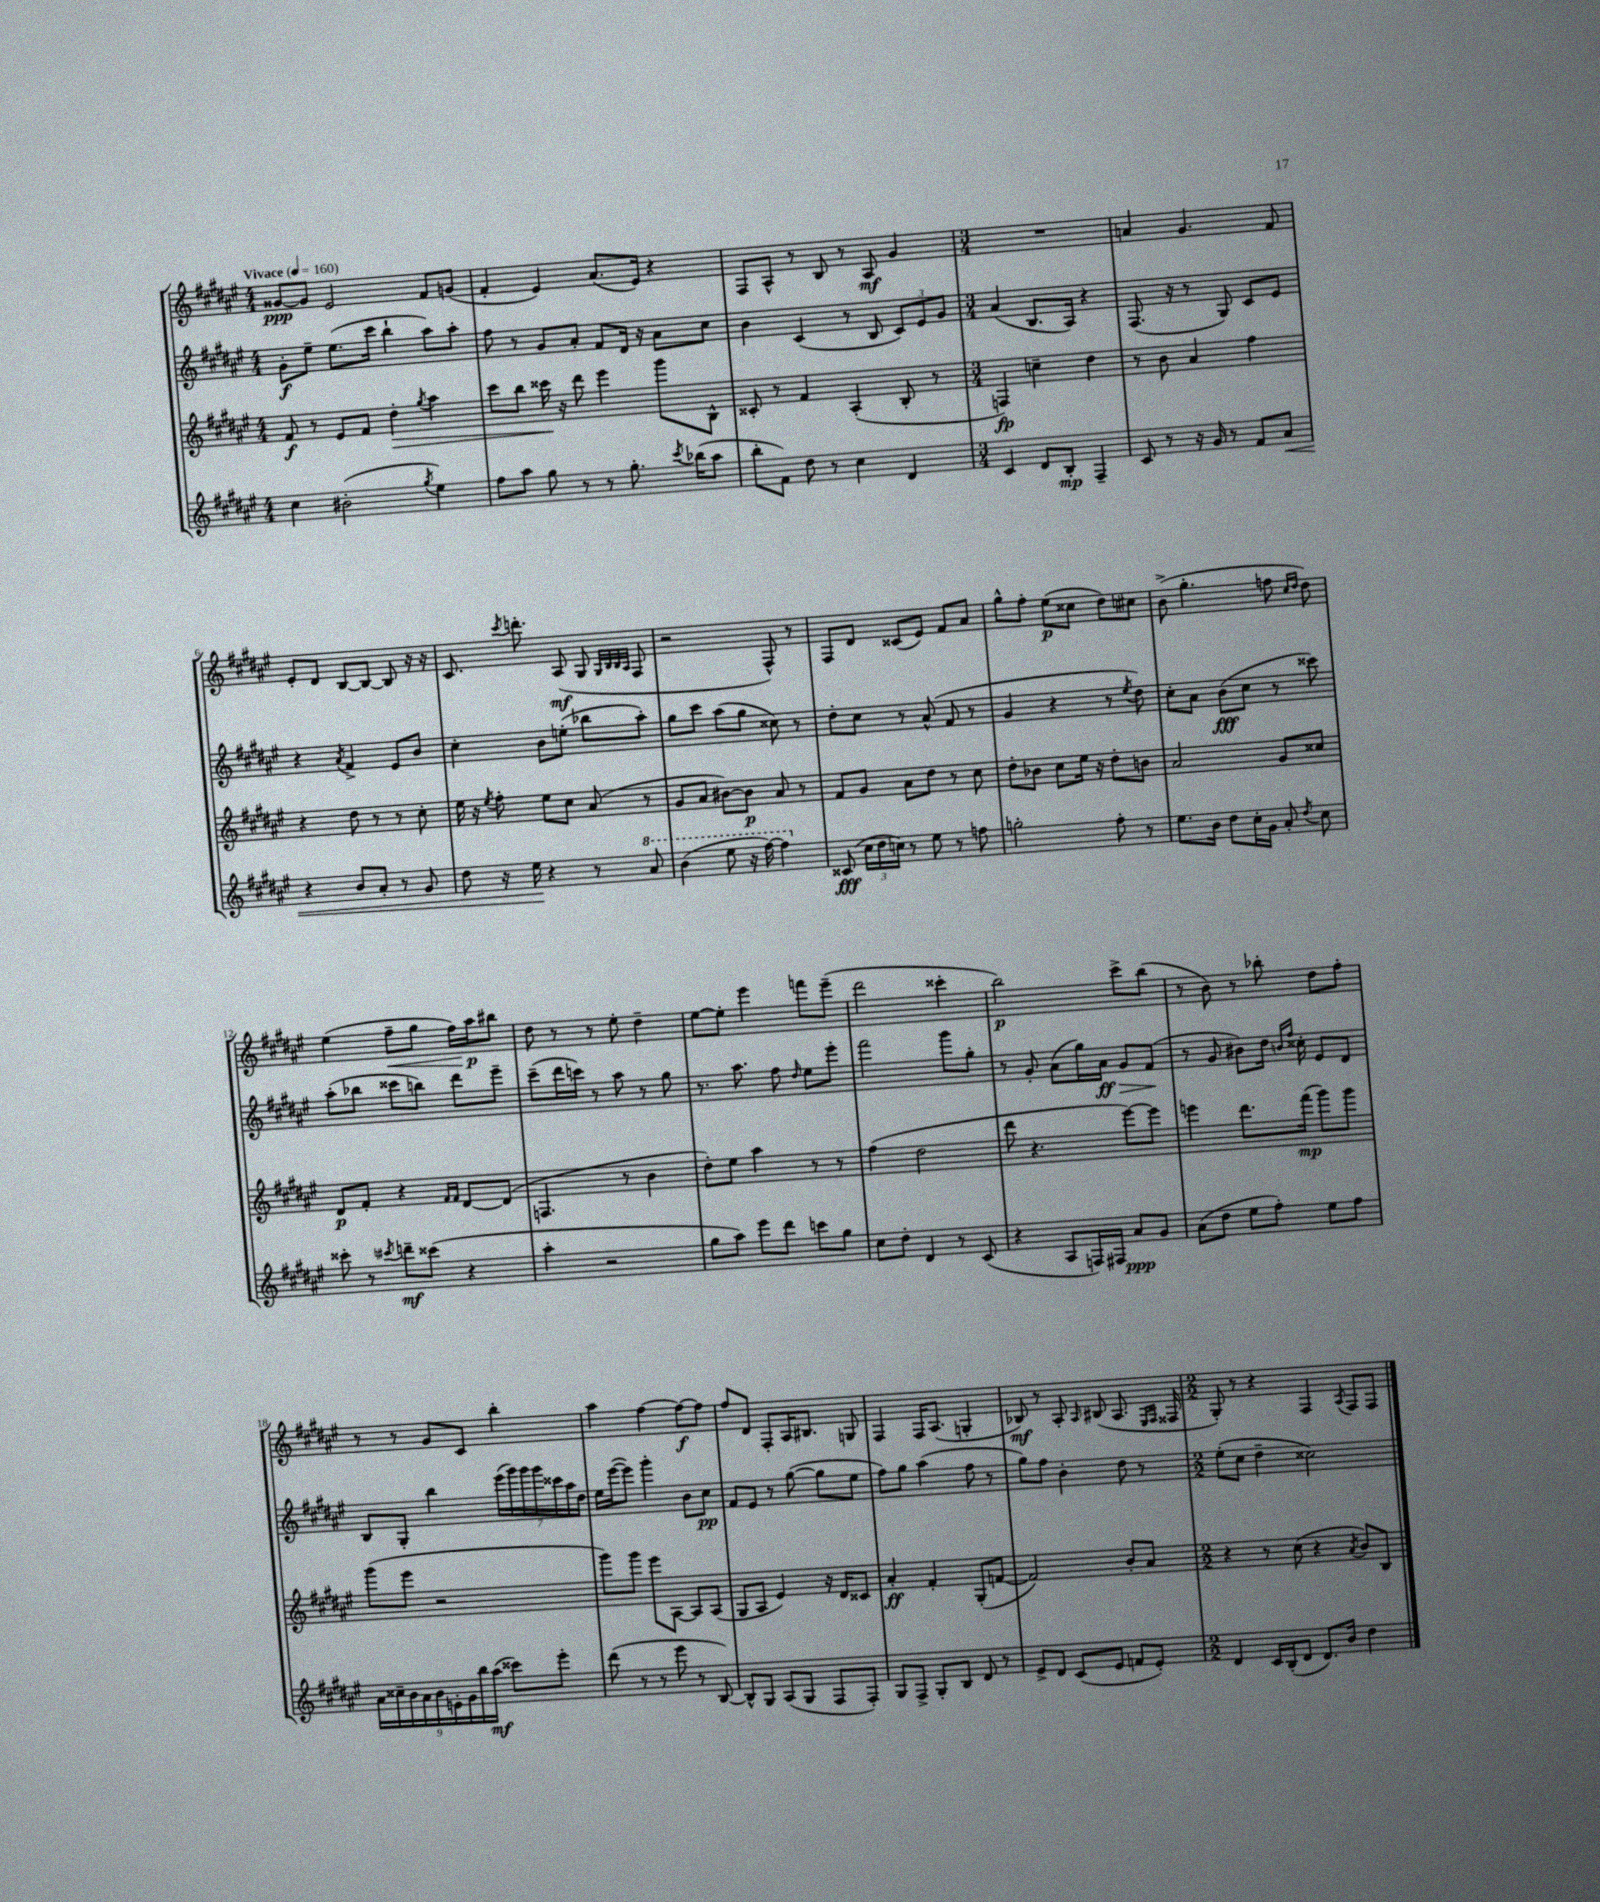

**kern	**dynam	**kern	**dynam	**kern	**dynam	**kern	**dynam
*part4	*part4	*part3	*part3	*part2	*part2	*part1	*part1
*staff4	*staff4	*staff3	*staff3	*staff2	*staff2	*staff1	*staff1
*clefG2	*	*clefG2	*	*clefG2	*	*clefG2	*
*k[f#c#g#d#a#e#]	*	*k[f#c#g#d#a#e#]	*	*k[f#c#g#d#a#e#]	*	*k[f#c#g#d#a#e#]	*
*M4/4	*	*M4/4	*	*M4/4	*	*M4/4	*
*MM160	*	*MM160	*	*MM160	*	*MM160	*
=1	=1	=1	=1	=1	=1	=1	=1
!	!	!	!	!	!	!LO:TX:a:B:t=Vivace	!
4cc#\	.	8f#/	f	8g#'\L	f	[8g##X/L	ppp
.	.	8r	.	8ee#~\J	.	8g##/J]	.
(2b#X'\	.	8e#/L	.	(8.ee#\L	.	2e#/	.
.	.	8f#/J	.	.	.	.	.
.	.	.	.	16ccc#\Jk	.	.	.
!	!	!	!LO:HP:b	!	!	!	!
.	.	4dd#'\	>	4bb`\	.	.	.
8qgg#/	.	8qgg#/	.	.	.	.	.
4ee#\)	.	4aa#\	.	8aa#\L)	.	8f#/L	.
.	.	.	.	8aa#'\J	.	(8gn/J	.
=2	=2	=2	=2	=2	=2	=2	=2
8ff#\L	.	8ccc#\L	.	8ff#\	.	4f#'/	.
8aa#\J	.	8bb\J	.	8r	.	.	.
8gg#\	.	16ccc##X\	.	8g#/L	.	4e#/)	.
.	.	16r	]	.	.	.	.
8r	.	8ddd#\	.	8a#'/J	.	.	.
8r	.	4eee#\	.	8f#/L	.	(8.a#/L	.
8.gg#'\	.	.	.	16d#/Jk	.	.	.
.	.	.	.	16r	.	16e#/Jk)	.
.	.	8ggg#\L	.	8a#\L	.	4r	.
8qccc#/	.	.	.	.	.	.	.
(16bb-X\KL	.	.	.	.	.	.	.
8aa#\J	.	8B^^\J	.	8cc#\J	.	.	.
=3	=3	=3	=3	=3	=3	=3	=3
8bb'\L	.	8c##X'/	.	4b\	.	8F#/L	.
8f#\J)	.	8r	.	.	.	8A#^^/J	.
8dd#\	.	4f#/	.	(4c#/	.	8r	.
8r	.	.	.	.	.	8B/	.
4cc#\	.	(4A#'/	.	8r	.	8r	.
.	.	.	.	8B/	.	8A#/	mf
4d#/	.	8B'/	.	12c#/L)	.	4g#/	.
.	.	.	.	12e#/	.	.	.
.	.	8r	.	.	.	.	.
.	.	.	.	12g#/J	.	.	.
=4	=4	=4	=4	=4	=4	=4	=4
*M3/4	*	*M3/4	*	*M3/4	*	*M3/4	*
4c#/	.	4Fn/)	fp	(4a#/	.	2.r	.
8d#/L	.	4ccn~\	.	8.B/L	.	.	.
8B'/J	mp	.	.	.	.	.	.
.	.	.	.	16A#/Jk)	.	.	.
4F#~/	.	4dd#\	.	4r	.	.	.
=5	=5	=5	=5	=5	=5	=5	=5
8c#/	.	8r	.	(8.F#/	.	4an/	.
8r	.	8b\	.	.	.	.	.
.	.	.	.	16r	.	.	.
16r	.	4a#/	.	8r	.	4.g#/	.
16g#/	.	.	.	.	.	.	.
8r	.	.	.	8G#/)	.	.	.
8f#/L	.	4ff#\	.	8c#/L	.	.	.
!	!LO:HP:b	!	!	!	!	!	!
8a#/J	<	.	.	8e#/J	.	8f#/	.
!!LO:LB:g=z
=6	=6	=6	=6	=6	=6	=6	=6
4r	.	4r	.	4r	.	8e#'/L	.
.	.	.	.	.	.	8d#/J	.
.	.	.	.	8qa#/	.	.	.
8b/L	.	8dd#\	.	4f#^/	.	[8B/L	.
8a#'/J	.	8r	.	.	.	8B/J_	.
8r	.	8r	.	8e#/L	.	8B/]	.
8g#/	.	8cc#'\	.	8b/J	.	16r	.
.	.	.	.	.	.	16r	.
=7	=7	=7	=7	=7	=7	=7	=7
8dd#\	.	16ee#\	.	4cc#'\	.	8.c#/	.
.	.	16r	.	.	.	.	.
.	.	8qee#/	.	.	.	.	.
16r	.	8ff#'\	.	.	.	.	.
.	.	.	.	.	.	8qccc#/	.
16ee#\	.	.	.	.	.	8.dddn'\	.
4r	[	8ee#\L	.	8b\L	.	.	.
.	.	8cc#\J	.	(8een'\J	.	(8A#/	mf
8r	.	(8a#/	.	8bb-X\L	.	8G#/	.
.	.	.	.	.	.	32qqG#/LLL	.
.	.	.	.	.	.	32qqB/	.
.	.	.	.	.	.	32qqB/	.
.	.	.	.	.	.	32qqA#/JJJ	.
*8va	*	*	*	*	*	*	*
8aa#/	.	8r	.	8aa#'\J)	.	8F#/	.
=8	=8	=8	=8	=8	=8	=8	=8
(4bb\	.	8g#/L	.	8gg#\L	.	2r	.
.	.	8a#/J	.	8ccc#\J	.	.	.
8eee#\	.	[8b#X\L)	.	(8aa#\L	.	.	.
16r	.	8b#\J]	p	8gg#\J	.	.	.
[16fff#\)	.	.	.	.	.	.	.
4fff#\]	.	8a#/	.	8cc##X\)	.	8F#^^/)	.
.	.	8r	.	8r	.	8r	.
=9	=9	=9	=9	=9	=9	=9	=9
*X8va	*	*	*	*	*	*	*
(8c##X/	fff	8f#/L	.	8dd#'\L	.	8F#/L	.
24cc#\LL	.	8g#/J	.	8cc#\J	.	8d#/J	.
24dd#\	.	.	.	.	.	.	.
24ccn\JJ)	.	.	.	.	.	.	.
8r	.	8a#\L	.	8r	.	(8c##X/L	.
8ee#\	.	8dd#\J	.	(8a#^^/	.	8e#/J)	.
8r	.	8r	.	8f#/	.	8f#/L	.
8ffn\	.	8cc#\	.	8r	.	8a#/J	.
=10	=10	=10	=10	=10	=10	=10	=10
2ggn'\	.	8dd#'\L	.	4g#/	.	8gg#^^\L	.
.	.	8b-X\J	.	.	.	8ff#'\J	.
.	.	8cc#\L	.	4r	.	(8ee#\L	p
.	.	16ee#\Jk	.	.	.	8cc##X\J	.
.	.	16r	.	.	.	.	.
8ff#'\	.	8dd#'\L	.	8r	.	8dd#\L)	.
.	.	.	.	8qee#/	.	.	.
8r	.	8bn\J	.	8dd#\)	.	8cc#X\J	.
=11	=11	=11	=11	=11	=11	=11	=11
8.ee#\L	.	2a#/	.	8cc#'\L	.	(8b^\	.
.	.	.	.	8a#\J	.	4.gg#'\	.
16b\Jk	.	.	.	.	.	.	.
8dd#\L	.	.	.	(8b\L	fff	.	.
16cc#'\L	.	.	.	8cc#\J	.	.	.
16g#\JJ	.	.	.	.	.	.	.
8a#'/	.	8g#/L	.	8r	.	8ffn\	.
.	.	.	.	.	.	16qqcc#/LL	.
8qdd#/	.	.	.	.	.	16qqdd#/JJ	.
8cc#\	.	8cc##X/J	.	8ccc##X\)	.	8dd#\)	.
!!LO:LB:g=z
=12	=12	=12	=12	=12	=12	=12	=12
8ccc##X'\	.	8d#/L	p	(8aa#'\L	.	(4ee#\	.
8r	.	8f#'/J	.	8bb-X\J	.	.	.
8qccc#X/	.	.	.	.	.	.	.
!	!	!	!	!	!	!	!LO:HP:b
8dddn~\L	mf	4r	.	8ccc##X\L	.	8ff#~\L	<
(8ccc##X\J	.	.	.	8bbn\J)	.	8gg#\J	.
.	.	16qqf#/LL	.	.	.	.	.
.	.	16qqf#/JJ	.	.	.	.	.
4r	.	[8d#/L	.	8ddd#\L	.	16ff#\LL)	.
.	.	.	.	.	.	16aa#\J	p
.	.	(8d#/J]	.	8eee#~\J	.	8bb#X\J	[
=13	=13	=13	=13	=13	=13	=13	=13
4aa#'\	.	4.Fn/	.	(8ccc#~\L	.	8dd#\	.
.	.	.	.	16ddd#\L	.	8r	.
.	.	.	.	16cccn\JJ)	.	.	.
2r	.	.	.	8r	.	8r	.
.	.	8r	.	8aa#\	.	8ee#'\	.
.	.	4b\	.	8r	.	4dd#~\	.
.	.	.	.	8gg#\	.	.	.
=14	=14	=14	=14	=14	=14	=14	=14
8gg#\L	.	8dd#'\L)	.	8.r	.	[8ee#\L	.
8aa#\J)	.	8ee#\J	.	.	.	8ee#'\J]	.
.	.	.	.	8.aa#\	.	.	.
8eee#\L	.	4aa#\	.	.	.	4eee#\	.
8ddd#\J	.	.	.	8ff#\	.	.	.
.	.	.	.	16qqdd#/	.	.	.
8cccn\L	.	8r	.	8ee#\L	.	8fffn\L	.
8gg#\J	.	8r	.	8eee#'\J	.	(8eee#~\J	.
=15	=15	=15	=15	=15	=15	=15	=15
8cc#\L	.	(4ff#\	.	2fff#\	.	2ddd#\	.
8dd#'\J	.	.	.	.	.	.	.
4d#/	.	2dd#\	.	.	.	.	.
8r	.	.	.	8ggg#\L	.	4ccc##X'\	.
(8c#/	.	.	.	8gg#'\J	.	.	.
=16	=16	=16	=16	=16	=16	=16	=16
4r	.	8ddd#\	.	8r	.	2bb\)	p
.	.	4.r	.	8g#'/	.	.	.
8A#/L	.	.	.	(8a#\L	.	.	.
16Fn/L)	.	.	.	16gg#\L)	.	.	.
!	!	!	!	!	!LO:HP:b	!	!
16F#X/JJ	.	.	.	16a#\JJ	> ff	.	.
8a#/L	ppp	[8eee#\L)	.	8g#/L	.	8ccc#^\L	.
8g#/J	.	8eee#\J]	.	(8f#/J	.	(8bb\J	.
.	.	.	.	.	]	.	.
=17	=17	=17	=17	=17	=17	=17	=17
(8a#\L	.	4eeen\	.	8r	.	8r	.
8dd#\J	.	.	.	8g#/	.	8b\)	.
8ee#\L	.	8.ddd#\L	.	8b#X\L)	.	8r	.
8ff#'\J)	.	.	.	16dd#\Jk	.	8bb-X'\	.
.	.	.	.	16qqbn/LL	.	.	.
.	.	.	.	16qqff#/JJ	.	.	.
.	.	(16fff#\Jk	mp	16cc##X'\	.	.	.
8ee#\L	.	8ggg#\L)	.	8e#/L	.	8dd#\L	.
8ff#\J	.	8ggg#\J	.	8d#/J	.	8ff#'\J	.
!!LO:LB:g=z
=18	=18	=18	=18	=18	=18	=18	=18
18a#\LL	.	(8ggg#\L	.	8B/L	.	8r	.
18cc##X~\	.	.	.	.	.	.	.
18b\	.	.	.	.	.	.	.
.	.	8eee#\J	.	8G#'/J	.	8r	.
18a#\	.	.	.	.	.	.	.
18b\	.	.	.	.	.	.	.
.	.	2r	.	4bb\	.	8g#/L	.
18en'\	.	.	.	.	.	.	.
18g#\	.	.	.	.	.	.	.
.	.	.	.	.	.	8c#/J	.
18bb\	.	.	.	.	.	.	.
(18aa#\JJ	mf	.	.	.	.	.	.
8ccc##X\L)	.	.	.	(28eee#\LL	.	4bb'\	.
.	.	.	.	28ggg#\)	.	.	.
.	.	.	.	28ggg#\	.	.	.
.	.	.	.	28ggg#\	.	.	.
8eee#'\J	.	.	.	.	.	.	.
.	.	.	.	28ccc##X\	.	.	.
.	.	.	.	28aa#\	.	.	.
.	.	.	.	28dd#\JJ	.	.	.
=19	=19	=19	=19	=19	=19	=19	=19
(8ddd#\	.	8ggg#\L)	.	16ee#\LL	.	4aa#\	.
.	.	.	.	([16eee#\J	.	.	.
8r	.	8ggg#\J	.	8eee#\J])	.	.	.
8r	.	8eee#\L	.	4ggg#'\	.	[4ff#\	.
8eee#\	.	[8A#\J	.	.	.	.	.
8r	.	8A#/L]	.	8b\L	.	8ff#\L_	f
[8B/)	.	(8A#/J	.	8cc#\J	pp	8ff#\J]	.
=20	=20	=20	=20	=20	=20	=20	=20
8B^^/L]	.	8G#/L	.	8f#/L	.	8ff#/L	.
8G#/J	.	8A#/J	.	8e#/J	.	8d#/J	.
(8A#/L	.	4e#/)	.	8r	.	8F#'/L	.
8G#/J	.	.	.	([8gg#\	.	16A#/K	.
.	.	.	.	.	.	8.B#X/J	.
8F#/L	.	16r	.	8gg#\L]	.	.	.
.	.	16d#/KL	.	.	.	.	.
8F#'/J)	.	8c##X/J	.	8ee#\J	.	8Gn/	.
=21	=21	=21	=21	=21	=21	=21	=21
8G#/L	.	4a#'/	ff	8ff#\L)	.	4F#/	.
8F#^/J	.	.	.	8gg#\J	.	.	.
8G#'/L	.	4f#'/	.	(4aa#\	.	16F#/KL	.
.	.	.	.	.	.	(8.A#/J	.
8B/J	.	.	.	.	.	.	.
8d#/	.	(8G#'/L	.	8ff#\	.	4Gn'/	.
8r	.	[8fn/J	.	8r	.	.	.
=22	=22	=22	=22	=22	=22	=22	=22
8e#^/L	.	2f/])	.	8gg#\L)	.	8B-X/)	mf
8d#/J	.	.	.	8ff#\J	.	8r	.
(8c#/L	.	.	.	4b'\	.	8A#'/	.
.	.	.	.	.	.	16qqA#/	.
8e#/J	.	.	.	.	.	(8B#X/	.
8fn/L	.	8b'/L	.	8dd#\	.	8.A#/	.
8e#'/J)	.	8a#/J	.	8r	.	.	.
.	.	.	.	.	.	16qqE#/LL	.
.	.	.	.	.	.	16qqF#/JJ	.
.	.	.	.	.	.	16F##X/	.
=23	=23	=23	=23	=23	=23	=23	=23
*M2/2	*	*M2/2	*	*M2/2	*	*M2/2	*
4d#/	.	4r	.	(8ee#'\L	.	8G#'/)	.
.	.	.	.	8cc#\J	.	8r	.
16c#/LL	.	8r	.	4dd#~\	.	4r	.
(16B'/J	.	.	.	.	.	.	.
8d#/J	.	(8cc#\	.	.	.	.	.
8.d#/L)	.	4r	.	2cc##X\)	.	4F#/	.
16b/Jk	.	.	.	.	.	.	.
.	.	8qa#/	.	.	.	8qA#/	.
4dd#\	.	8b/L)	.	.	.	8F#/L	.
.	.	8B/J	.	.	.	8F#/J	.
==	==	==	==	==	==	==	==
*-	*-	*-	*-	*-	*-	*-	*-
